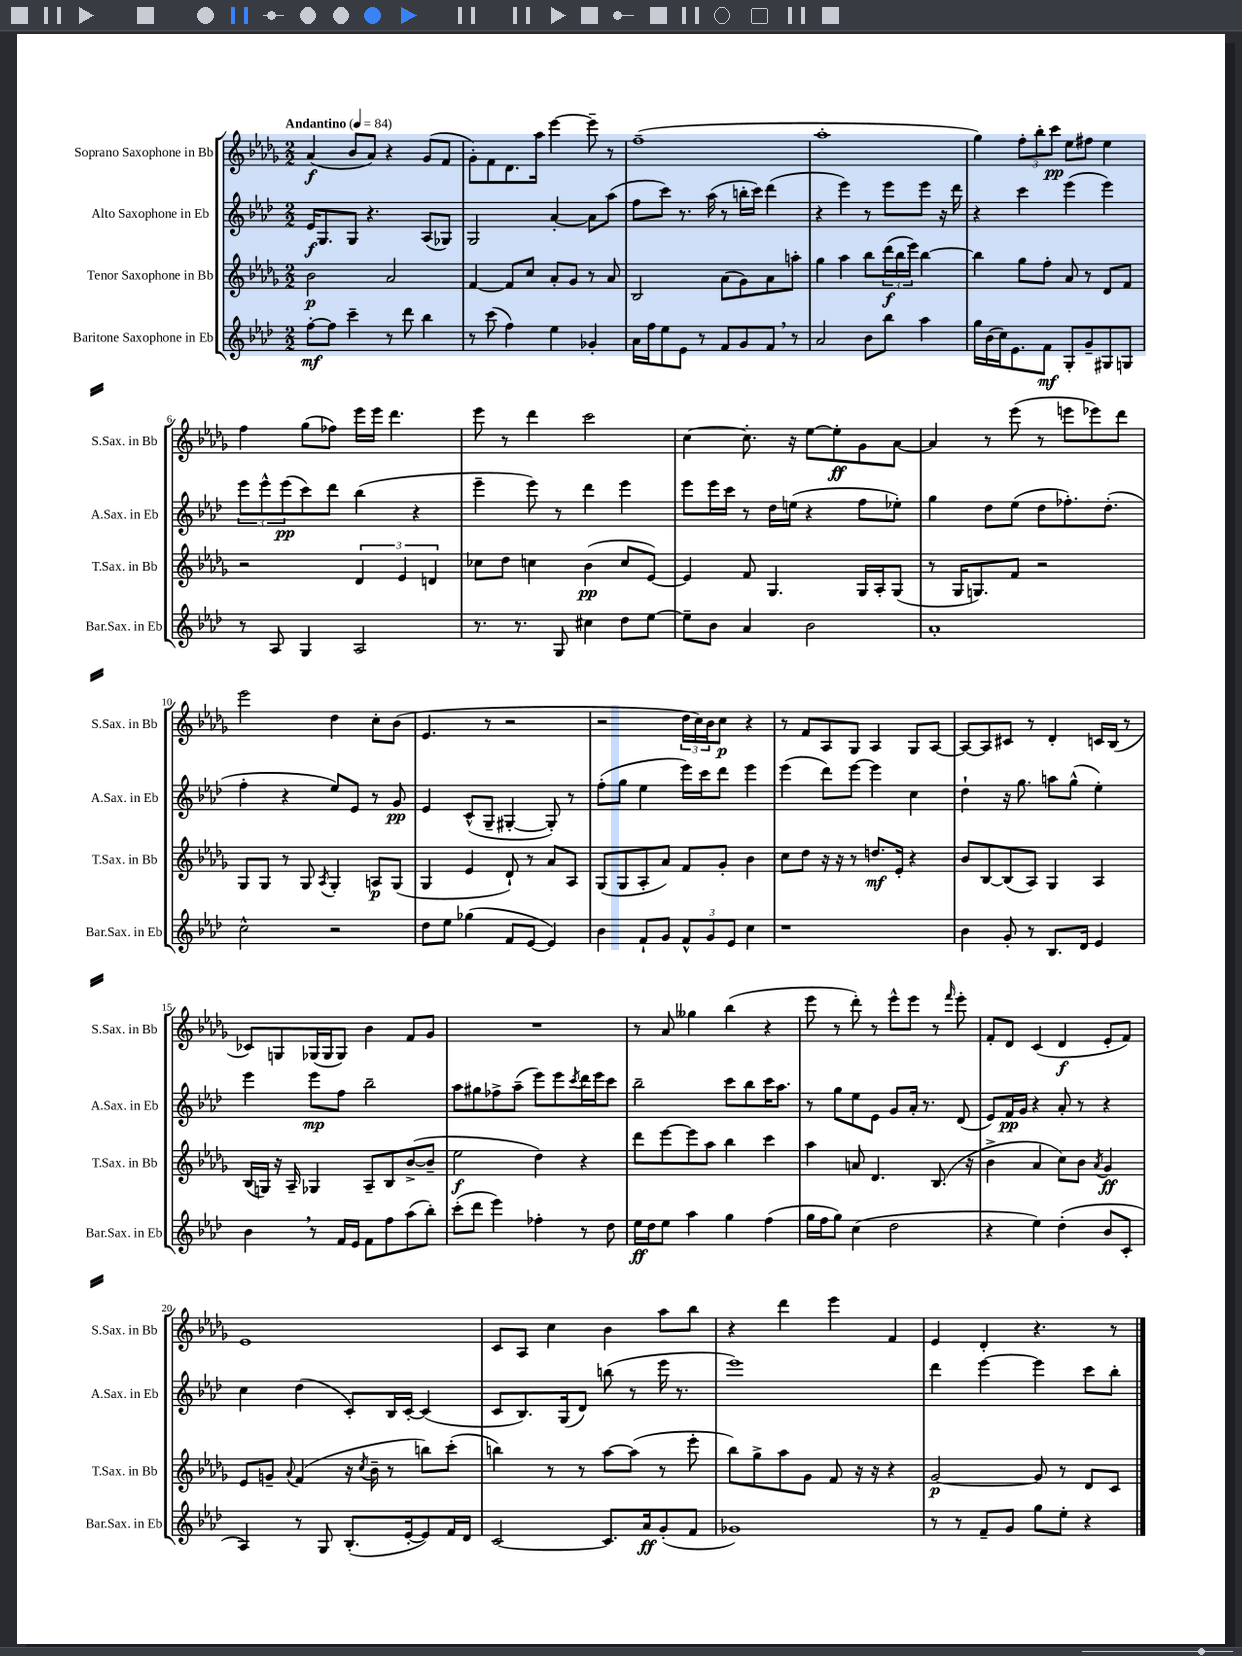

**kern	**kern	**kern	**kern
*staff4	*staff3	*staff2	*staff1
*clefG2	*clefG2	*clefG2	*clefG2
*k[b-e-a-d-]	*k[b-e-a-d-g-]	*k[b-e-a-d-]	*k[b-e-a-d-g-]
*M2/2	*M2/2	*M2/2	*M2/2
*MM84	*MM84	*MM84	*MM84
[8ff'	2b-	16e-	(4a-
.	.	8.G	.
8ff]	.	.	.
4ccc~	.	8G	8b-
.	.	4.r	8a-)
8r	2a-	.	4r
8ddd-	.	.	.
4bb-	.	(8A-	(8g-
.	.	8G-)	8f
=	=	=	=
8r	[4f	2G	8g-')
(8ccc	.	.	8f
4ff)	8f]	.	8.d-
.	8cc	.	.
.	.	.	16aa-
4ee-	8a-'	[4a-'	[4eee-
.	8g-	.	.
4g-'	8r	8a-]	8eee-~]
.	8a-	(8aa-	8r
=	=	=	=
16a-	2B-	8ff	(1ff~
16ff	.	.	.
8ee-	.	8ccc)	.
8e-	.	8.r	.
8r	.	.	.
.	.	(16aa-	.
8f	(8a-	8r	.
8g	8g-)	16bb'	.
.	.	16ccc)	.
8f	8a-	(4ddd-	.
8r	8aa'	.	.
=	=	=	=
2a-	4gg-	4r	1aa-'
.	4aa-	4eee-)	.
8b-	8bb-	8r	.
8bb-	(24ddd-	8eee-	.
.	24bb-	.	.
.	24eee-)	.	.
4aa-	[4bb-	8eee-	.
.	.	16r	.
.	.	16ddd-	.
=	=	=	=
16gg	4bb-]	4r	4gg-)
(16b-	.	.	.
16cc)	.	.	.
8.e-	.	.	.
.	8gg-	4ccc	12ff'
.	.	.	12bb-'
8f	8ff'	.	.
.	.	.	12ccc
8G'	8a-	(4eee-	8ee-
8g~	8r	.	8ff#
8G#	8d-	4eee-)	4ee-
8G	8f	.	.
=	=	=	=
8r	2r	12eee-	4ff
.	.	12eee-^^	.
8A-	.	.	.
.	.	(12eee-	.
4G	.	8ccc)	(8gg-
.	.	8ddd-	8ff-)
2A-	6d-	(4bb-	16eee-
.	.	.	16eee-
.	.	.	4.ddd-
.	6e-	.	.
.	.	4r	.
.	6d	.	.
=	=	=	=
8.r	8cc-	4eee-~	8eee-
.	8dd-	.	8r
8.r	.	.	.
.	4cc	8eee-)	4ddd-
8G	.	8r	.
4cc#	(4b-	4ddd-	2ccc
8dd-	8cc	4eee-	.
[8ee-	[8e-)	.	.
=	=	=	=
8ee-~]	4e-]	8eee-	[4cc
8b-	.	16eee-	.
.	.	16ccc	.
4a-	8f	8r	8.cc']
.	4.G-	16dd-	.
.	.	(16ee	16r
2b-	.	4r	[8ee-
.	.	.	8ee-']
.	16G-	8ff	8g-
.	16A-'	.	.
.	(8G-	8ee-')	[8a-
=	=	=	=
1a-'	8r	4gg	4a-]
.	16G-	.	.
.	8.G)	.	.
.	.	8dd-	8r
.	8f	(8ee-	(8eee-
.	2r	8dd-	8r
.	.	8.ff-')	8eee
.	.	.	8eee-)
.	.	(8.dd-'	.
.	.	.	8ddd-
=	=	=	=
2cc^^	8G-	4ff'	2eee-
.	8G-	.	.
.	8r	4r	.
.	8G-	.	.
.	8qA-	.	.
2r	4G-'	8ee-)	4dd-
.	.	8e-	.
.	8A	8r	8cc'
.	(8G-	8g	(8b-
=	=	=	=
8dd-	4G-	4e-	4.e-
8ee-	.	.	.
(4gg-	4e-	(8c^^	.
.	.	8G~	8r
8f	8d-`)	[4G#'	2r
[8e-	8r	.	.
4e-])	8a-	8G#'])	.
.	8A-	8r	.
=	=	=	=
4b-	(8G-	(8ff'	2r
.	8G-	8gg	.
8f`	8A-'	4ee-	.
8g	8a-)	.	.
12f^^	8f	16eee-)	24dd-
.	.	.	24cc)
.	.	16ccc	.
12g	.	.	24b-
.	8g-'	8ddd-	8cc
12e-	.	.	.
4cc	4b-	4eee-	4r
=	=	=	=
1r	8cc	(4eee-	8r
.	8dd-	.	8f
.	16r	8ddd-)	8A-
.	16r	.	.
.	8r	[8eee-	8G-
.	8.dd	4eee-]	4A-
.	16e-'	.	.
.	4r	4cc	8G-
.	.	.	[8A-
=	=	=	=
4b-	8b-	4dd-`	8A-_
.	[8B-	.	8A-]
8g'	(8B-]	16r	8c#
.	.	8.gg	.
8r	8A-)	.	8r
8.B-	4G-	8aa	4d-'
.	.	(8gg^^	.
16d-	.	.	.
4e-	4A-	4ee-')	16c
.	.	.	(16B-
.	.	.	8r
=	=	=	=
4b-	(16B-	4eee-	8c-)
.	16G)	.	.
.	16r	.	8G
.	16A-~	.	.
8r	4G-	8eee-	(16G-
.	.	.	16G-
16f	.	8ff	8G-)
16e-	.	.	.
8f	8A-~	2bb-~	4b-
8ff	8B-	.	.
(8aa-	([8b-^	.	8f
8bb-')	8b-~]	.	8g-
=	=	=	=
(8ccc'	2ee-	8aa-	1r
8ddd-	.	8gg#	.
4eee-)	.	8ff-^	.
.	.	(8aa-~	.
4ff-'	4dd-)	8eee-)	.
.	.	8eee-	.
.	.	8qccc	.
8r	4r	16ddd-	.
.	.	16eee-	.
8dd-	.	8ccc	.
=	=	=	=
16ee-	8ddd-	2bb-~	8r
16dd-	.	.	.
8ee-	[8eee-	.	8a-
4aa-	8eee-]	.	4gg--
.	8aa-	.	.
4gg	4bb-	8ccc	(4bb-
.	.	8bb-	.
(4ff	4ccc	16ccc	4r
.	.	8.aa-	.
=	=	=	=
16gg	4aa-	8r	8eee-
16ff	.	.	.
8gg)	.	8gg	8r
(4cc	8a	8ee-	8ddd-')
.	4.d-	8e-	8r
2dd-	.	8g	8eee-^^
.	.	16a-'	8eee-
.	.	8.r	.
.	(8.B-	.	8r
.	.	.	16qqfff
.	.	(8d-	8eee-'
.	16r	.	.
=	=	=	=
4r	4b-^	8e-)	8f'
.	.	16f	8d-
.	.	16g	.
4ee-)	4a-	4r	(4c
(4dd-'	8cc)	8a-'	4d-
.	8b-	8r	.
.	8qa-	.	.
8b-	4g-	4r	8e-'
8c'	.	.	8f)
=	=	=	=
4A-)	8e-	4cc	1e-
.	8g~	.	.
.	8qqa-	.	.
8r	(4f	(4dd-	.
8G	.	.	.
(8.B-'	16r	8c')	.
.	8qcc	.	.
.	16b-~	.	.
.	8r	16B-	.
[16e-'	.	[16c'	.
8e-])	8bb)	(4c]	.
16f	(8ccc'	.	.
16d-	.	.	.
=	=	=	=
[2c	4bb)	8c	8c
.	.	8.B-)	8A-
.	8r	.	4cc
.	.	(16G	.
.	8r	8d-)	.
8.c]	[8aa-	(8bb	4b-
.	(8aa-]	8r	.
16a-	.	.	.
(8g'	8r	16eee-	8aa-
.	.	8.r	.
8f	8eee-'	.	8bb-
=	=	=	=
1g-)	8bb-)	1eee-)	4r
.	8gg-^	.	.
.	8aa-	.	4ddd-
.	8g-	.	.
.	8f	.	4eee-
.	16r	.	.
.	16r	.	.
.	4r	.	4f
=	=	=	=
8r	[2g-	4ddd-	4e-
8r	.	.	.
8f~	.	[4eee-	4d-'
8g	.	.	.
8gg	8g-]	4eee-]	4.r
8ee-'	8r	.	.
4r	8d-	8ccc	.
.	8c	8bb-'	8r
==	==	==	==
*-	*-	*-	*-
